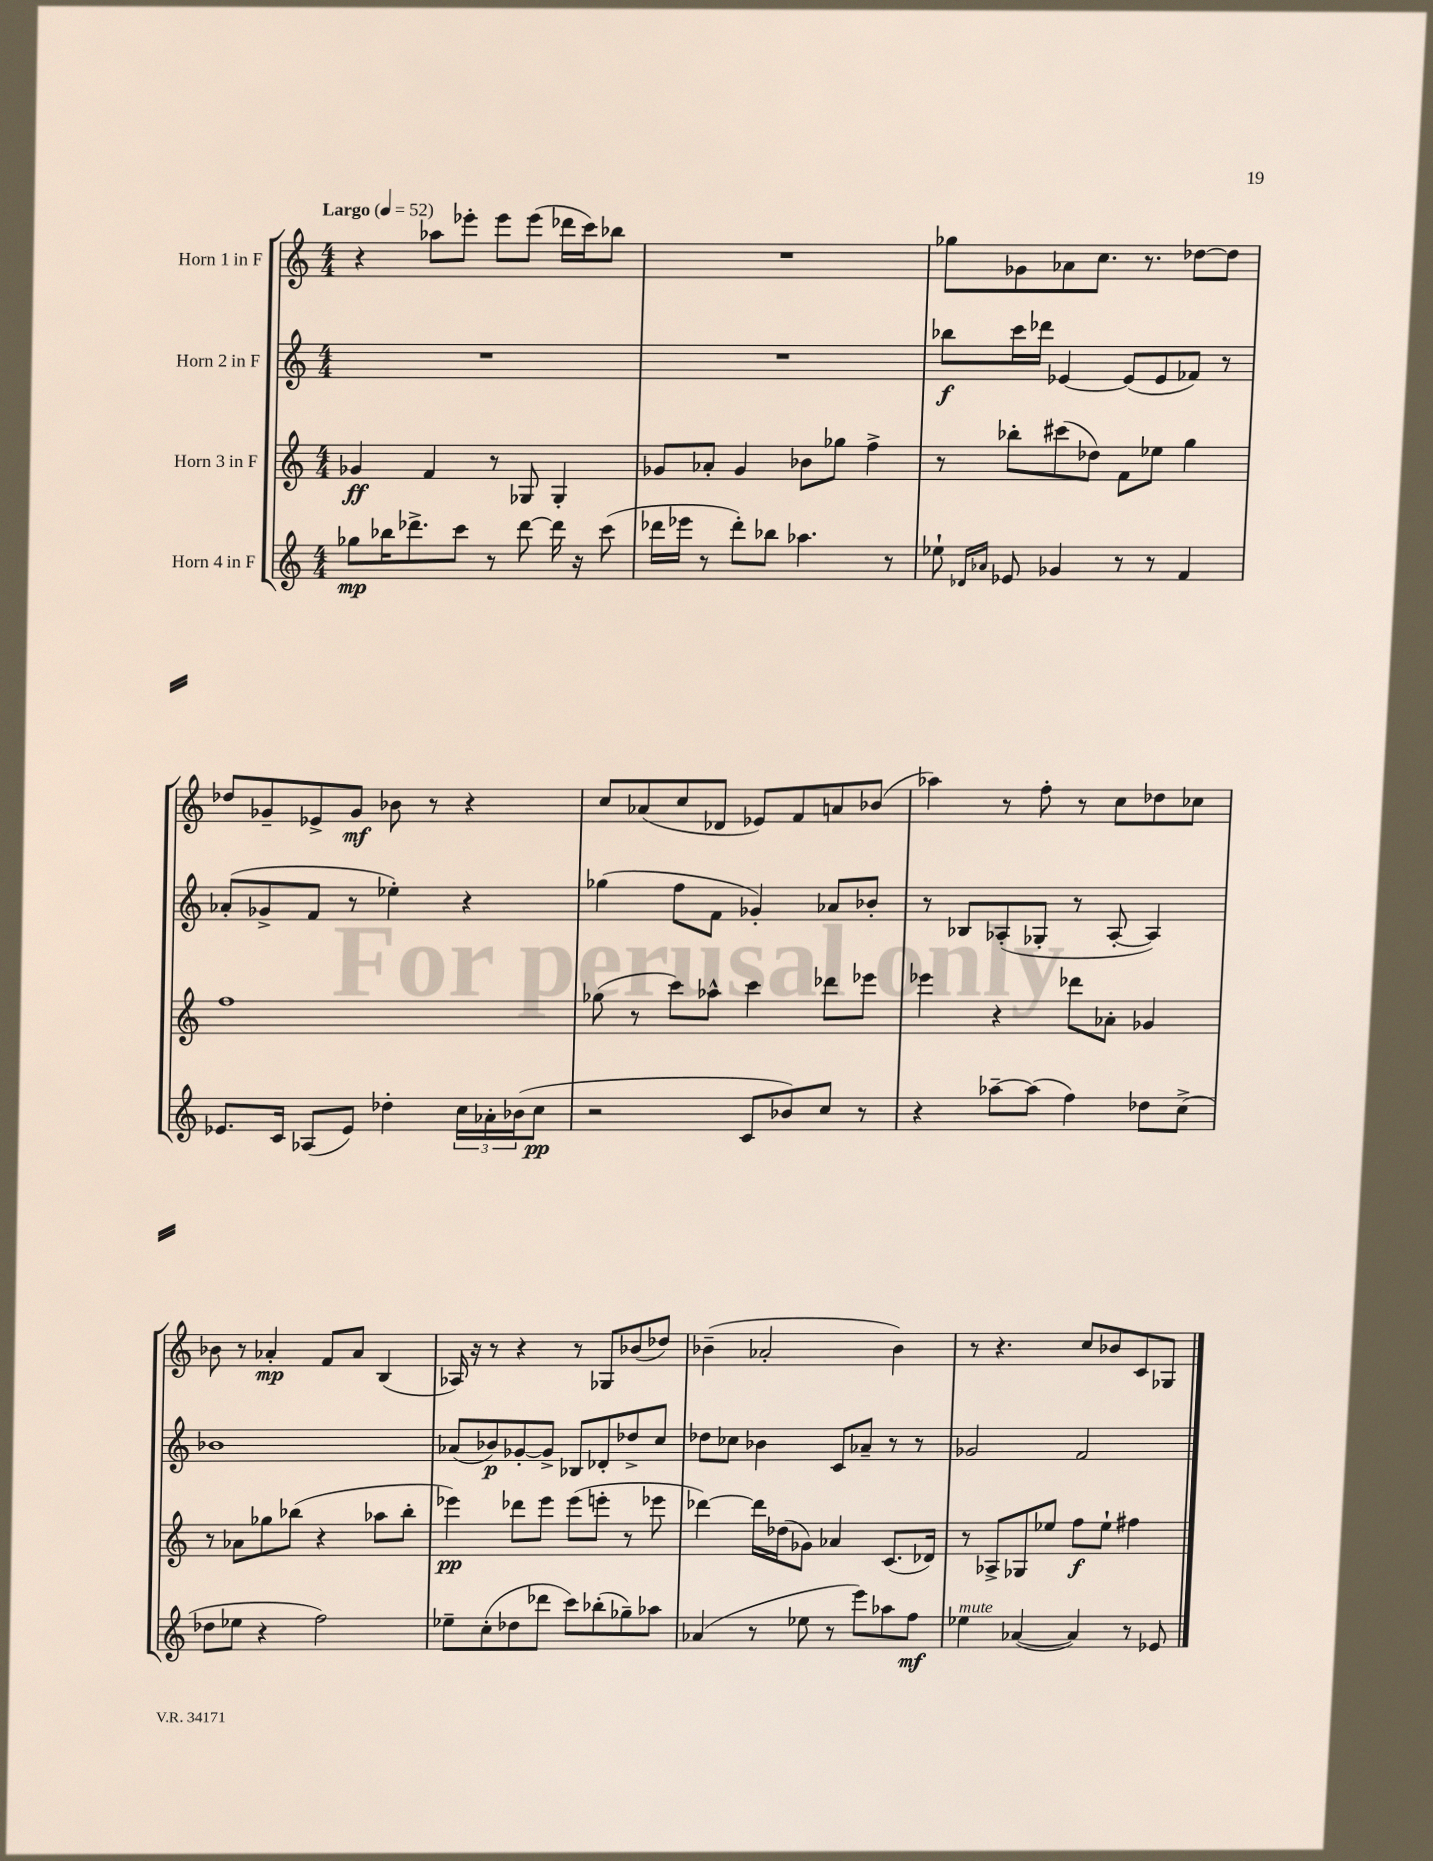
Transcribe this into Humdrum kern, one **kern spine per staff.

**kern	**kern	**kern	**kern
*staff4	*staff3	*staff2	*staff1
*clefG2	*clefG2	*clefG2	*clefG2
*k[]	*k[]	*k[]	*k[]
*M4/4	*M4/4	*M4/4	*M4/4
*MM52	*MM52	*MM52	*MM52
8gg-\L	4g-/	1r	4r
16bb-\K	.	.	.
8.ddd-^\	.	.	.
.	4f/	.	8aa-\L
8ccc\J	.	.	8eee-'\J
8r	8r	.	8eee-\L
[8ddd-\	8G-/	.	(8eee-\J
16ddd-\]	4G-'/	.	16ddd-\LL
16r	.	.	16ccc\J)
(8ccc\	.	.	8bb-\J
=	=	=	=
16ddd-\LL	8g-/L	1r	1r
16eee-\JJ	.	.	.
8r	8a-'/J	.	.
8ddd-'\L)	4g-/	.	.
8bb-\J	.	.	.
4.aa-\	8b-\L	.	.
.	8gg-\J	.	.
.	4ff^\	.	.
8r	.	.	.
=	=	=	=
8ee-`\	8r	8bb-\L	8gg-\L
16qqd-/LL	.	.	.
16qqa-/JJ	.	.	.
8e-/	8bb-'\L	16ccc\L	8g-\
.	.	16ddd-\JJ	.
4g-/	(8ccc#\	[4e-/	8a-\
.	8dd-\J)	.	8.cc\J
8r	8f\L	(8e-/]L	.
.	.	.	8.r
8r	8ee-\J	8e-/	.
4f/	4gg\	8f-/J)	[8dd-\L
.	.	8r	8dd-\]J
=	=	=	=
8.e-/L	1ff	(8a-'/L	8dd-/L
.	.	8g-^/	8g-~/
16c/Jk	.	.	.
(8A-/L	.	8f/J	8e-^/
8e-/J)	.	8r	8g-/J
4dd-'\	.	4ee-'\)	8b-\
.	.	.	8r
24cc\LL	.	4r	4r
24a-'\	.	.	.
(24b-\J	.	.	.
8cc\J	.	.	.
=	=	=	=
2r	(8gg-\	(4gg-\	8cc/L
.	8r	.	(8a-/
.	8ccc\L)	8ff\L	8cc/
.	8aa-^^\J	8f\J	8d-/J
8c/L	4ccc\	4g-'/)	8e-/L)
8b-/)	.	.	8f/
8cc/J	8ddd-\L	8a-/L	8a/
8r	8eee-\J	8b-'/J	(8b-/J
=	=	=	=
4r	4eee-\	8r	4aa-\)
.	.	8B-/L	.
[8aa-~\L	4r	(8A-'/	8r
(8aa-\]J	.	8G-'/J	8ff'\
4ff\)	8ddd-\L	8r	8r
.	8a-'\J	[8A-'/	8cc\L
8dd-\L	4g-/	4A-/])	8dd-\
(8cc^\J	.	.	8cc-\J
=	=	=	=
8dd-\L	8r	1b-	8b-\
8ee-\J	8a-\L	.	8r
4r	8gg-\	.	4a-'/
.	(8bb-\J	.	.
2ff\)	4r	.	8f/L
.	.	.	8a-/J
.	8aa-\L	.	(4B/
.	8bb-'\J	.	.
=	=	=	=
8ee-~\L	4eee-\)	(8a-/L	16A-/)
.	.	.	16r
(8cc'\	.	8b-/)	8r
8dd-\	8ddd-\L	[8g-'/	4r
8ddd-\J	8eee-\J	8g-^/]J	.
8ccc\L)	(8eee-\L	8B-/L	8r
(8bb-'\	8eee'\J	8d-'/	8G-/L
8gg-~\)	8r	8dd-^/	(8b-/
8aa-\J	8eee-\	8cc/J	8dd-/J)
=	=	=	=
(4a-/	[4ddd-\)	8dd-\L	(4b-~\
.	.	8cc-\J	.
8r	16ddd-\]LL	4b-\	2a-'/
.	(16dd-\J	.	.
8ee-\	8g-\J)	.	.
8r	4a-/	8c/L	.
8eee\L)	.	8a-~/J	.
8aa-\	(8.c/L	8r	4b-\)
8ff\J	.	8r	.
.	16d-/Jk)	.	.
=	=	=	=
4ee-\	8r	2g-/	8r
.	8A-^/L	.	4.r
([4a-/	8G-/	.	.
.	8ee-/J	.	.
4a-/])	8ff\L	2f/	8cc/L
.	8ee-`\J	.	8b-/
8r	4ff#\	.	8c/
8e-/	.	.	8G-/J
==	==	==	==
*-	*-	*-	*-
